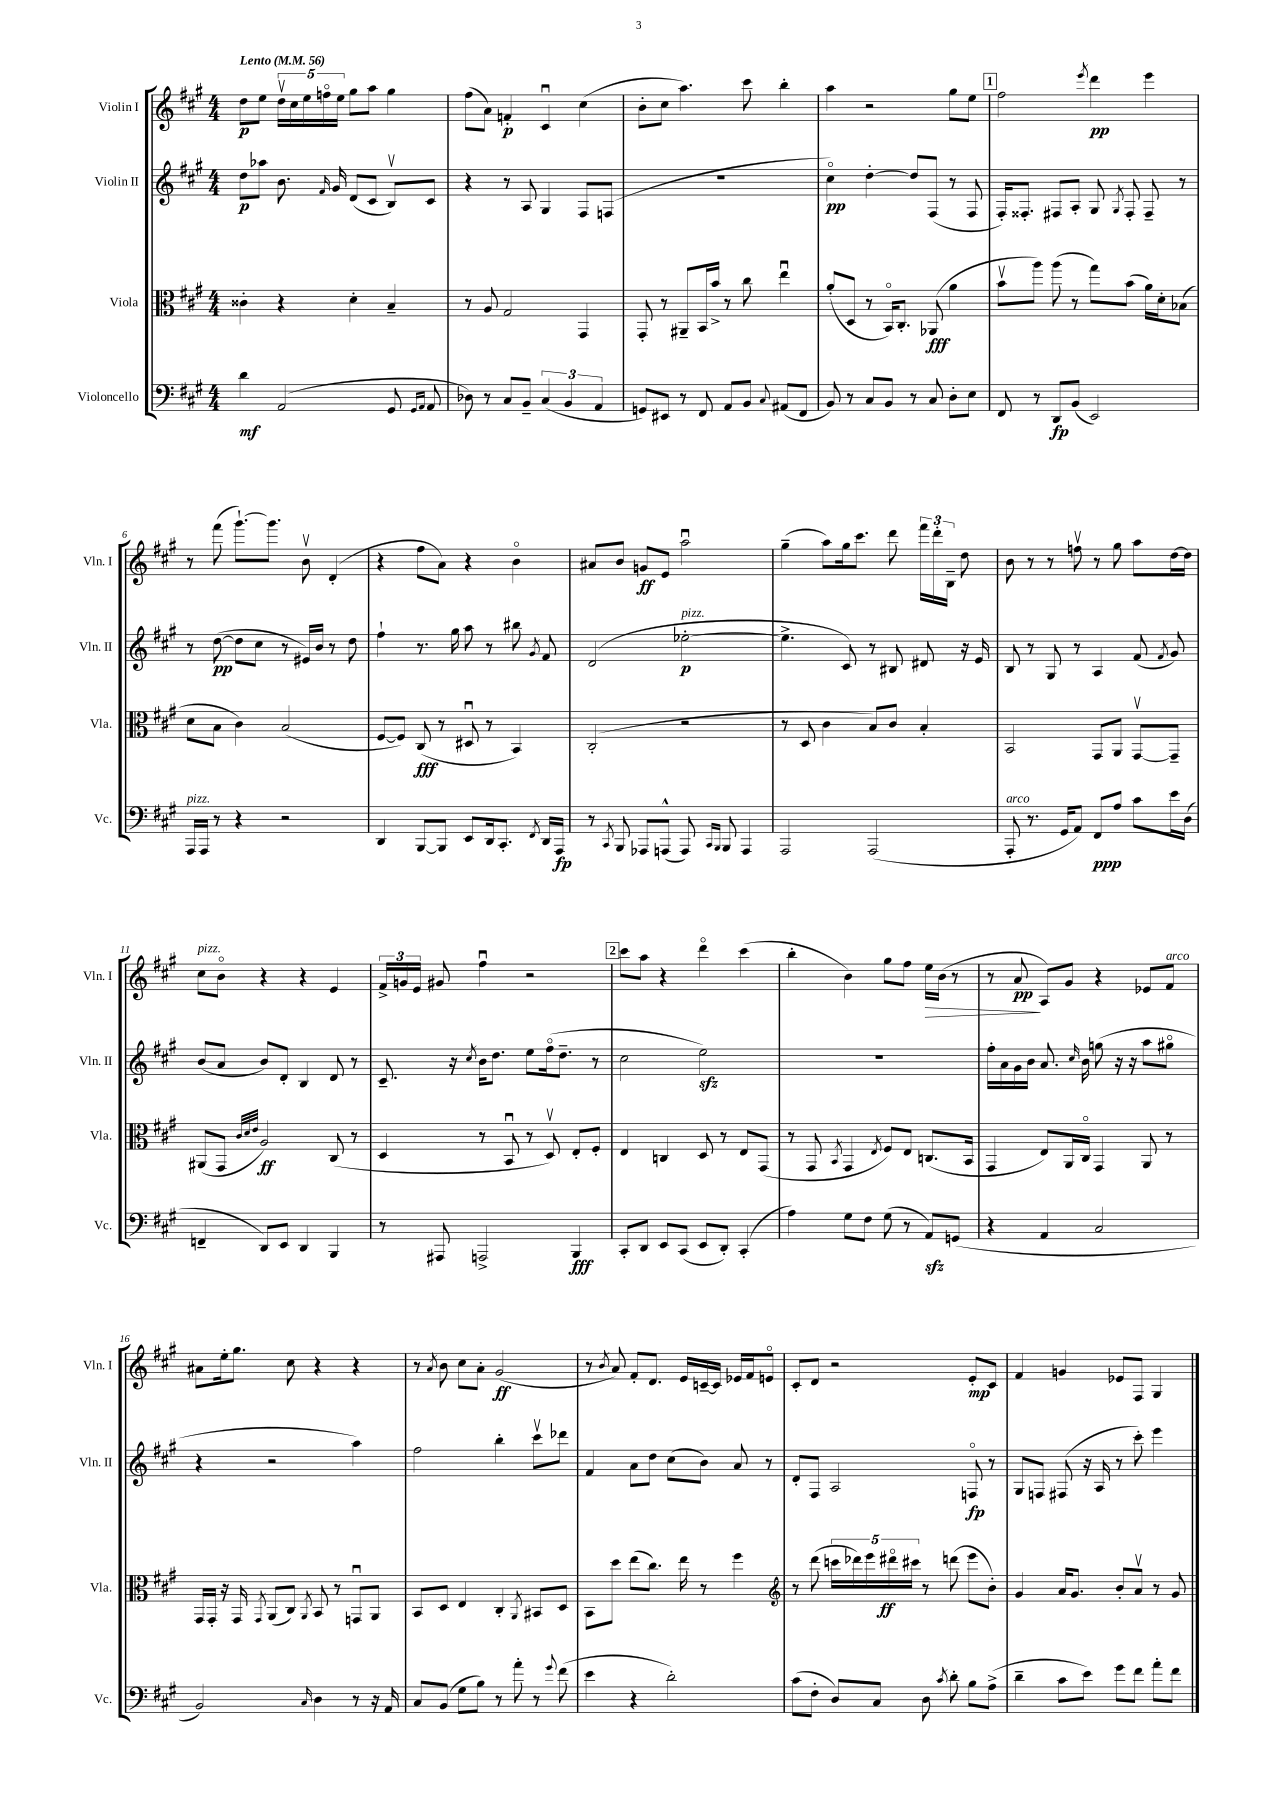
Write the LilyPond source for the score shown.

<<
\new StaffGroup <<
\new Staff = "s0" \with { instrumentName = "Violin I" shortInstrumentName = "Vln. I" } {
    \clef treble \key a \major \numericTimeSignature \time 4/4 \tempo "Lento" 4 = 56
    \autoBeamOff d''8[\p e''8] \tuplet 5/4 { d''16[\upbow cis''16 e''16 f''16\flageolet e''16] } gis''8[ a''8] gis''4 |
    fis''8[( a'8]) f'4-.\p cis'4\downbow cis''4( |
    b'8[-. cis''8] a''4.) cis'''8 b''4-. |
    a''4 r2 gis''8[ e''8] |
    \mark \markup { \box "1" } fis''2 \acciaccatura { e'''8 } d'''4\pp e'''4 |
    r8 fis'''8( gis'''8.[~-!) gis'''8.] b'8\upbow d'4-.( |
    r4 fis''8[ a'8]) r4 b'4\flageolet |
    ais'8[ b'8] g'8[\ff e'8] a''2\downbow |
    gis''4--( a''8[) gis''16 cis'''8.] d'''8 \tuplet 3/2 { fis'''16[ d'''16-. b16]-- } d''8 |
    b'8 r8 r8 f''8\upbow r8 gis''8 a''8[ d''16~ d''16] |
    cis''8[^\markup { \italic "pizz." } b'8]\flageolet r4 r4 e'4 |
    \tuplet 3/2 { fis'16[-> g'16 e'16] } gis'8 fis''4\downbow r2 |
    \mark \markup { \box "2" } cis'''8[ a''8] r4 d'''4\flageolet cis'''4( |
    b''4-. b'4) gis''8[ fis''8] e''16[\> b'16]( r8 |
    r8 a'8\pp\! a8[) gis'8] r4 ees'8[ fis'8]^\markup { \italic "arco" } |
    ais'8[ e''16-. gis''8.] cis''8 r4 r4 |
    r8 \acciaccatura { a'8 } b'8 cis''8[ a'8]-. gis'2\ff( |
    r8 \acciaccatura { b'8 } a'8) fis'8[-. d'8.] e'16[ c'16~-- c'16] ees'16[ fis'16 e'8]\flageolet |
    cis'8[-. d'8] r2 e'8[-.\mp cis'8] |
    fis'4 g'4 ees'8[ fis8] gis4 \bar "|." |
}
\new Staff = "s1" \with { instrumentName = "Violin II" shortInstrumentName = "Vln. II" } {
    \clef treble \key a \major \numericTimeSignature \time 4/4
    \autoBeamOff d''8[\p aes''8] b'8. \grace { fis'16 } gis'16 d'8[( cis'8] b8[\upbow) cis'8] |
    r4 r8 a8 gis4 fis8[ f8]( |
    R1 |
    cis''4\flageolet\pp) d''4~-. d''8[ fis8]( r8 fis8 |
    \mark \markup { \box "1" } fis16[-.) fisis8.]-. fis8[ a8]-. gis8 \acciaccatura { gis8 } fis8-. fis8-- r8 |
    r8 d''8~\pp( d''8[ cis''8] r8 eis'16[) b'16] r8 d''8 |
    fis''4-! r8. gis''16 a''8 r8 bis''8 \acciaccatura { gis'8 } fis'8 |
    d'2( ees''2~-.\p^\markup { \italic "pizz." } |
    ees''4.-> cis'8) r8 bis8 dis'8 r16 e'16 |
    b8 r8 gis8 r8 a4 fis'8( \acciaccatura { fis'8 } gis'8) |
    b'8[( a'8] b'8[) d'8]-. b4 d'8 r8 |
    cis'8.-- r16 \acciaccatura { cis''8 } b'16[ d''8.] e''8[ fis''16\flageolet( d''8.]-- r8 |
    \mark \markup { \box "2" } cis''2 e''2\sfz) |
    R1 |
    fis''16[-. a'16 gis'16 b'16] a'8. \grace { cis''16 } b'16 g''8( r16 r16 a''8[ gis''8]\flageolet |
    r4 r2 a''4) |
    fis''2 b''4-. cis'''8[\upbow des'''8] |
    fis'4 a'8[ d''8] cis''8[( b'8]) a'8 r8 |
    d'8[-. fis8] a2 f8\flageolet\fp r8 |
    gis8[ f8] fis8( r16 a16 r8 cis'''8-.) e'''4 \bar "|." |
}
\new Staff = "s2" \with { instrumentName = "Viola" shortInstrumentName = "Vla." } {
    \clef alto \key a \major \numericTimeSignature \time 4/4
    \autoBeamOff cisis'4-. r4 d'4-. b4-- |
    r8 a8 gis2 gis,4 |
    gis,8-. r8 ais,8[-- b,16 b'16]-> r8 cis''8 e''4\downbow |
    a'8[-.( d8] r8 b,16[\flageolet) cis8.]-. aes,8\fff( a'4 |
    \mark \markup { \box "1" } b'8[\upbow a''8]) a''8( r8 gis''8[) b'8]( a'16[) d'16-. bes8]( |
    d'8[ b8] cis'4) b2( |
    fis8[~ fis8]) cis8\fff( r8 dis8\downbow r8 b,4) |
    cis2-.( r2 |
    r8 d8 cis'4 b8[) cis'8] b4-. |
    b,2 gis,8[ a,8] gis,8[~\upbow gis,8]-- |
    ais,8[( gis,8] \grace { cis'32[ d'32 e'32] } a2\ff) cis8( r8 |
    d4 r8 b,8\downbow r8 d8\upbow) e8[-. fis8]-. |
    \mark \markup { \box "2" } e4 c4 d8 r8 e8[ gis,8]( |
    r8 gis,8 \acciaccatura { b,8 } gis,4 \acciaccatura { e8 } fis8[) e8] c8.[( b,16] |
    gis,4 e8[) a,16 cis16]\flageolet gis,4 a,8 r8 |
    gis,16[ gis,16]-. r16 gis,16 \acciaccatura { gis,8 } a,8[( cis8]) \acciaccatura { a,8 } b,8 r8 g,8[\downbow a,8] |
    b,8[ d8] e4 cis4-. \acciaccatura { a,8 } bis,8[ d8] |
    b,8[ d''8] e''8[( cis''8.]) e''16 r8 fis''4 |
    \clef treble r8 d'''8( \tuplet 5/4 { c'''16[ des'''16) e'''16 dis'''16\flageolet\ff cis'''16] } r8 d'''8( e'''8[ b'8]-.) |
    gis'4 a'16[ gis'8.] b'8[-. a'8]\upbow r8 gis'8 \bar "|." |
}
\new Staff = "s3" \with { instrumentName = "Violoncello" shortInstrumentName = "Vc." } {
    \clef bass \key a \major \numericTimeSignature \time 4/4
    \autoBeamOff d'4\mf a,2( gis,8 \grace { gis,16[ a,16] } a,8 |
    des8) r8 cis8[ b,8]-- \tuplet 3/2 { cis4( b,4 a,4 } |
    g,8[) eis,8] r8 fis,8 a,8[ b,8] \appoggiatura { cis8 } ais,8[( fis,8] |
    b,8) r8 cis8[ b,8] r8 cis8 d8[-. e8] |
    \mark \markup { \box "1" } fis,8 r8 d,8[\fp b,8]( e,2) |
    a,,16[^\markup { \italic "pizz." } a,,16] r8 r4 r2 |
    d,4 b,,8[~ b,,8] e,8[ d,16 cis,8.]-. \acciaccatura { fis,8 } d,16[ a,,16]\fp |
    r8 \acciaccatura { cis,8 } b,,8 aes,,8[ a,,8]-^( a,,8) \grace { cis,16[ b,,16] } b,,8 a,,4 |
    a,,2 a,,2( |
    a,,8-.^\markup { \italic "arco" } r8. gis,16[ a,8]) fis,8[\ppp a8] cis'8[ e'16 d16]( |
    f,4-- d,8[) e,8] d,4 b,,4 |
    r8 ais,,8 a,,2-> b,,4\fff |
    \mark \markup { \box "2" } cis,8[-. d,8] e,8[ cis,8]( e,8[ d,8]-.) cis,4-.( |
    a4) gis8[ fis8] gis8( r8 a,8[\sfz) g,8]( |
    r4 a,4 cis2 |
    b,2) \grace { cis16 } d4 r8 r16 a,16 |
    cis8[ b,8]( gis8[ b8]) r8 a'8-. r8 \appoggiatura { gis'8 } fis'8( |
    e'4 r4 d'2-.) |
    cis'8[( fis8]-. d8[) cis8] d8 \acciaccatura { cis'8 } d'8-. b8[ a8]->( |
    d'4-- cis'8[ e'8]) gis'8[ fis'8] a'8[-. fis'8] \bar "|." |
}
>>
>>
